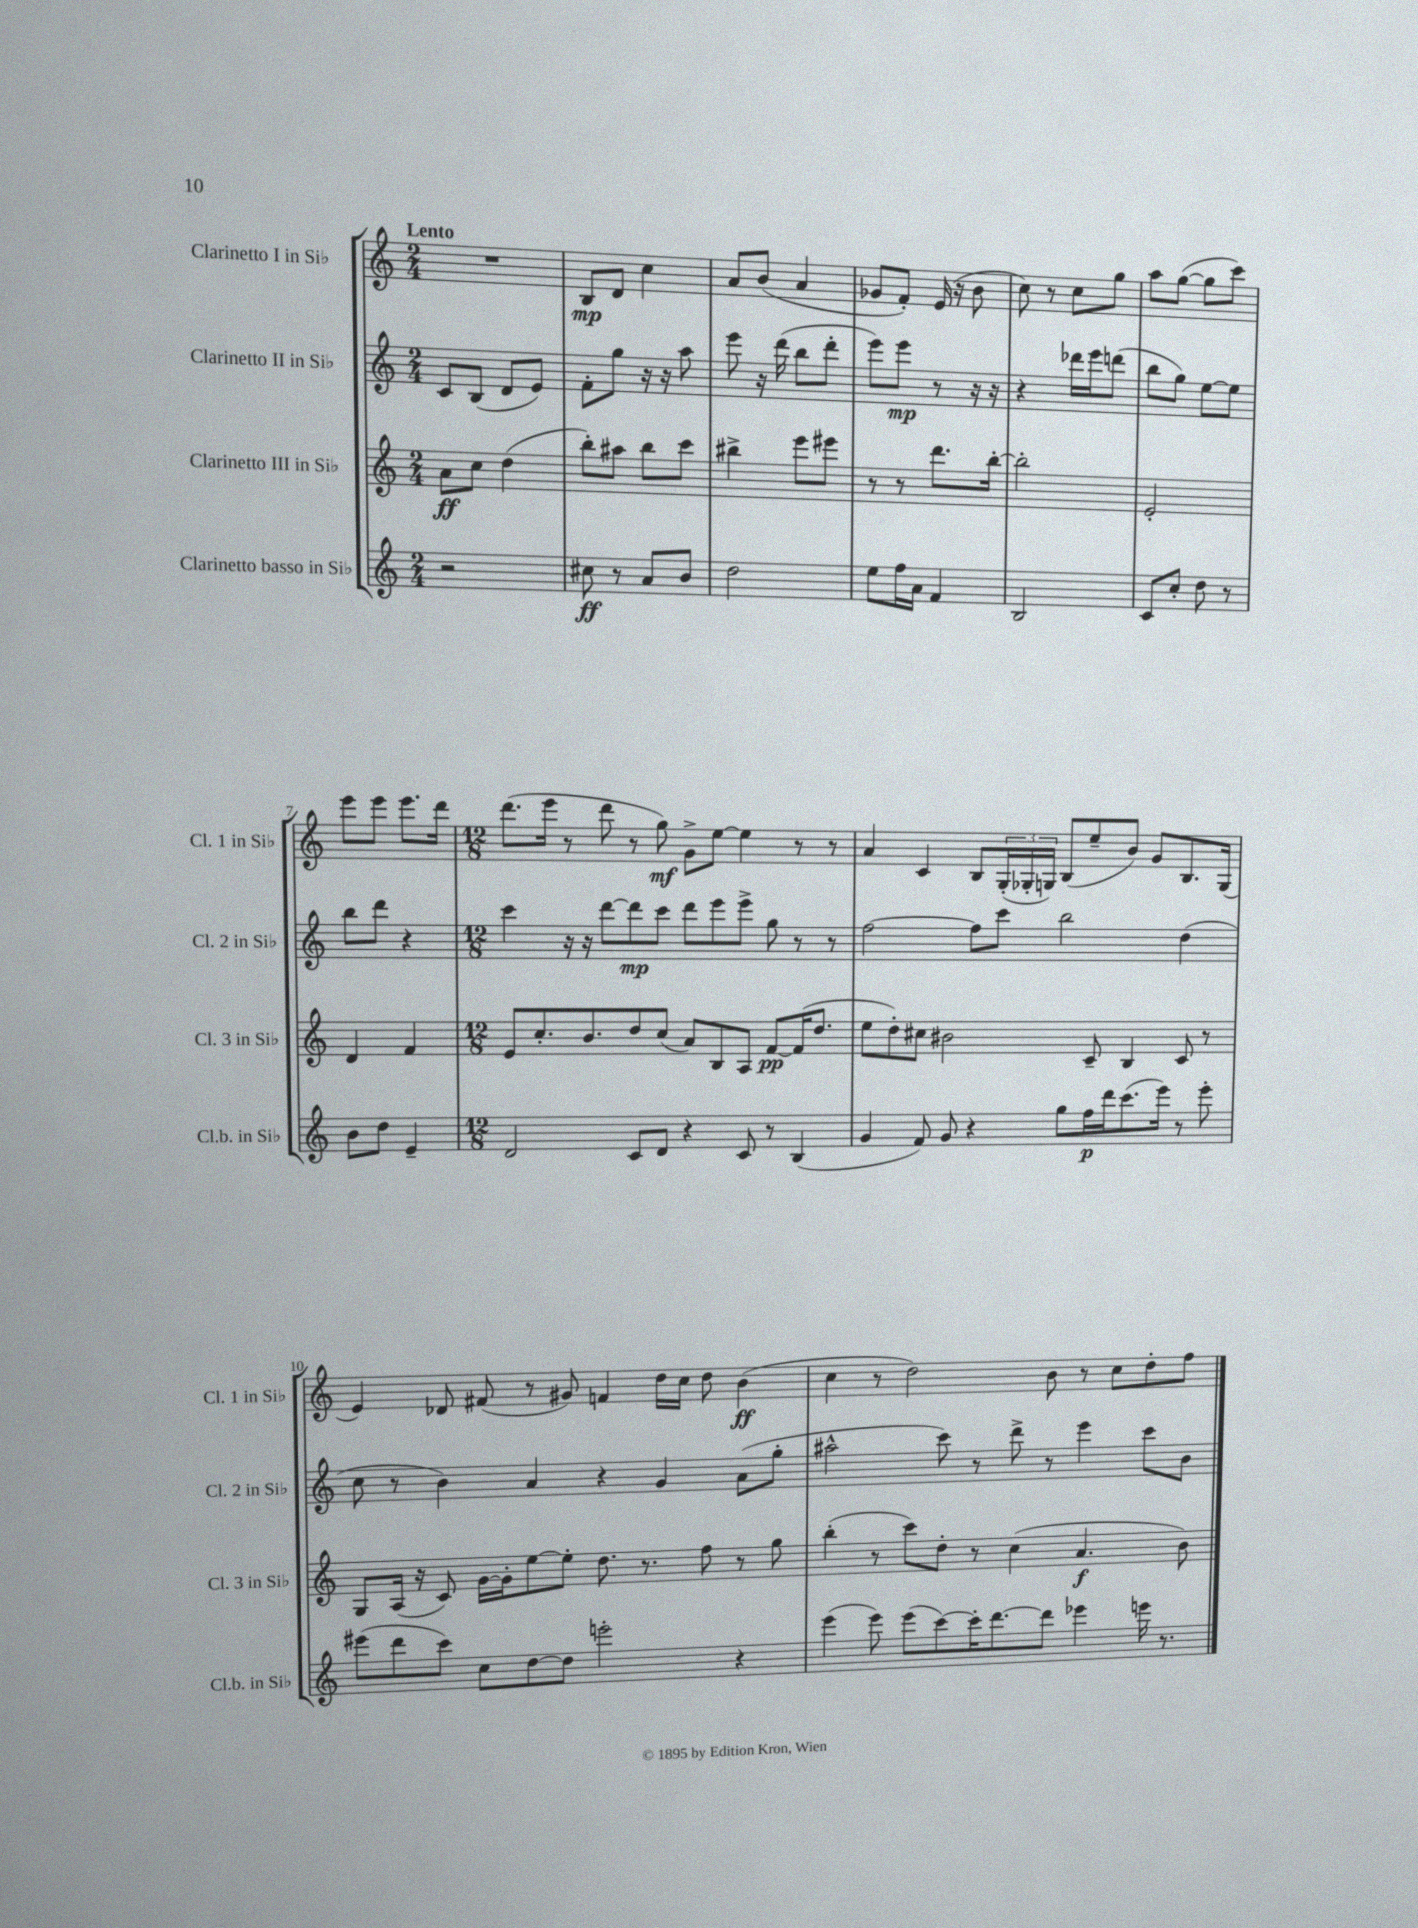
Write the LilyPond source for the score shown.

<<
\new StaffGroup <<
\new Staff = "s0" \with { instrumentName = "Clarinetto I in Sib" shortInstrumentName = "Cl. 1 in Sib" } {
    \clef treble \key c \major \numericTimeSignature \time 2/4 \tempo "Lento"
    R2 |
    b8\mp d'8 c''4 |
    a'8 b'8( a'4 |
    ges'8 f'8-.) e'16( r16 b'8 |
    c''8) r8 c''8 g''8 |
    a''8 g''8~( g''8 c'''8) |
    e'''8 e'''8 e'''8. d'''16 |
    \numericTimeSignature \time 12/8 d'''8.( e'''16 r8 d'''8 r8 g''8\mf) g'8-> e''8~ e''4 r8 r8 |
    a'4 c'4 b8 \tuplet 3/2 { g16-.( ges16-. g16) } b8( e''8-- b'8) g'8 b8. g16( |
    e'4) des'8 fis'8( r8 gis'8) f'4 d''16 c''16 d''8 b'4\ff( |
    c''4 r8 d''2) b'8 r8 c''8 d''8-. f''8 \bar "|." |
}
\new Staff = "s1" \with { instrumentName = "Clarinetto II in Sib" shortInstrumentName = "Cl. 2 in Sib" } {
    \clef treble \key c \major \numericTimeSignature \time 2/4
    c'8 b8( d'8 e'8) |
    f'8-. g''8 r16 r16 a''8 |
    e'''8 r16 d'''16( b''8 d'''8-. |
    e'''8) e'''8\mp r8 r16 r16 |
    r4 des'''16 e'''16 d'''8( |
    b''8 g''8) e''8~ e''8 |
    b''8 d'''8 r4 |
    \numericTimeSignature \time 12/8 c'''4 r16 r16 d'''8~ d'''8\mp c'''8 d'''8 e'''8 e'''8-> g''8 r8 r8 |
    f''2~ f''8 c'''8 b''2 d''4( |
    c''8 r8 b'4) a'4 r4 g'4 a'8( g''8-. |
    ais''2-^ c'''8) r8 d'''8-> r8 e'''4 c'''8 b'8 \bar "|." |
}
\new Staff = "s2" \with { instrumentName = "Clarinetto III in Sib" shortInstrumentName = "Cl. 3 in Sib" } {
    \clef treble \key c \major \numericTimeSignature \time 2/4
    a'8\ff c''8 d''4( |
    b''8-.) ais''8 b''8 c'''8 |
    bis''4-> e'''8 eis'''8 |
    r8 r8 d'''8. b''16~-. |
    b''2-. |
    e'2-. |
    d'4 f'4 |
    \numericTimeSignature \time 12/8 e'8 c''8.-. b'8. d''8 c''8( a'8) b8 a8 f'8~\pp f'16( d''8. |
    e''8 d''8-.) cis''8 bis'2 c'8-- b4 c'8 r8 |
    g8 a16( r16 c'8) g'16~ g'16-. e''8~ e''8-. d''8. r8. f''8 r8 g''8 |
    b''4-.( r8 c'''8) d''8-. r8 c''4( a'4.\f b'8) \bar "|." |
}
\new Staff = "s3" \with { instrumentName = "Clarinetto basso in Sib" shortInstrumentName = "Cl.b. in Sib" } {
    \clef treble \key c \major \numericTimeSignature \time 2/4
    r2 |
    cis''8\ff r8 a'8 b'8 |
    d''2 |
    e''8 f''16 a'16 f'4 |
    b2 |
    c'8 c''8-. d''8 r8 |
    b'8 d''8 e'4-- |
    \numericTimeSignature \time 12/8 d'2 c'8 d'8 r4 c'8 r8 b4( |
    g'4 f'8) g'8 r4 g''8 f''16\p d'''16 c'''8.( e'''16) r8 e'''8-. |
    eis'''8( d'''8 c'''8) c''8 d''8~ d''8 e'''2-. r4 |
    e'''4( e'''8) e'''8( c'''8~) c'''16-. d'''8.~ d'''8 ees'''4 e'''16 r8. \bar "|." |
}
>>
>>
